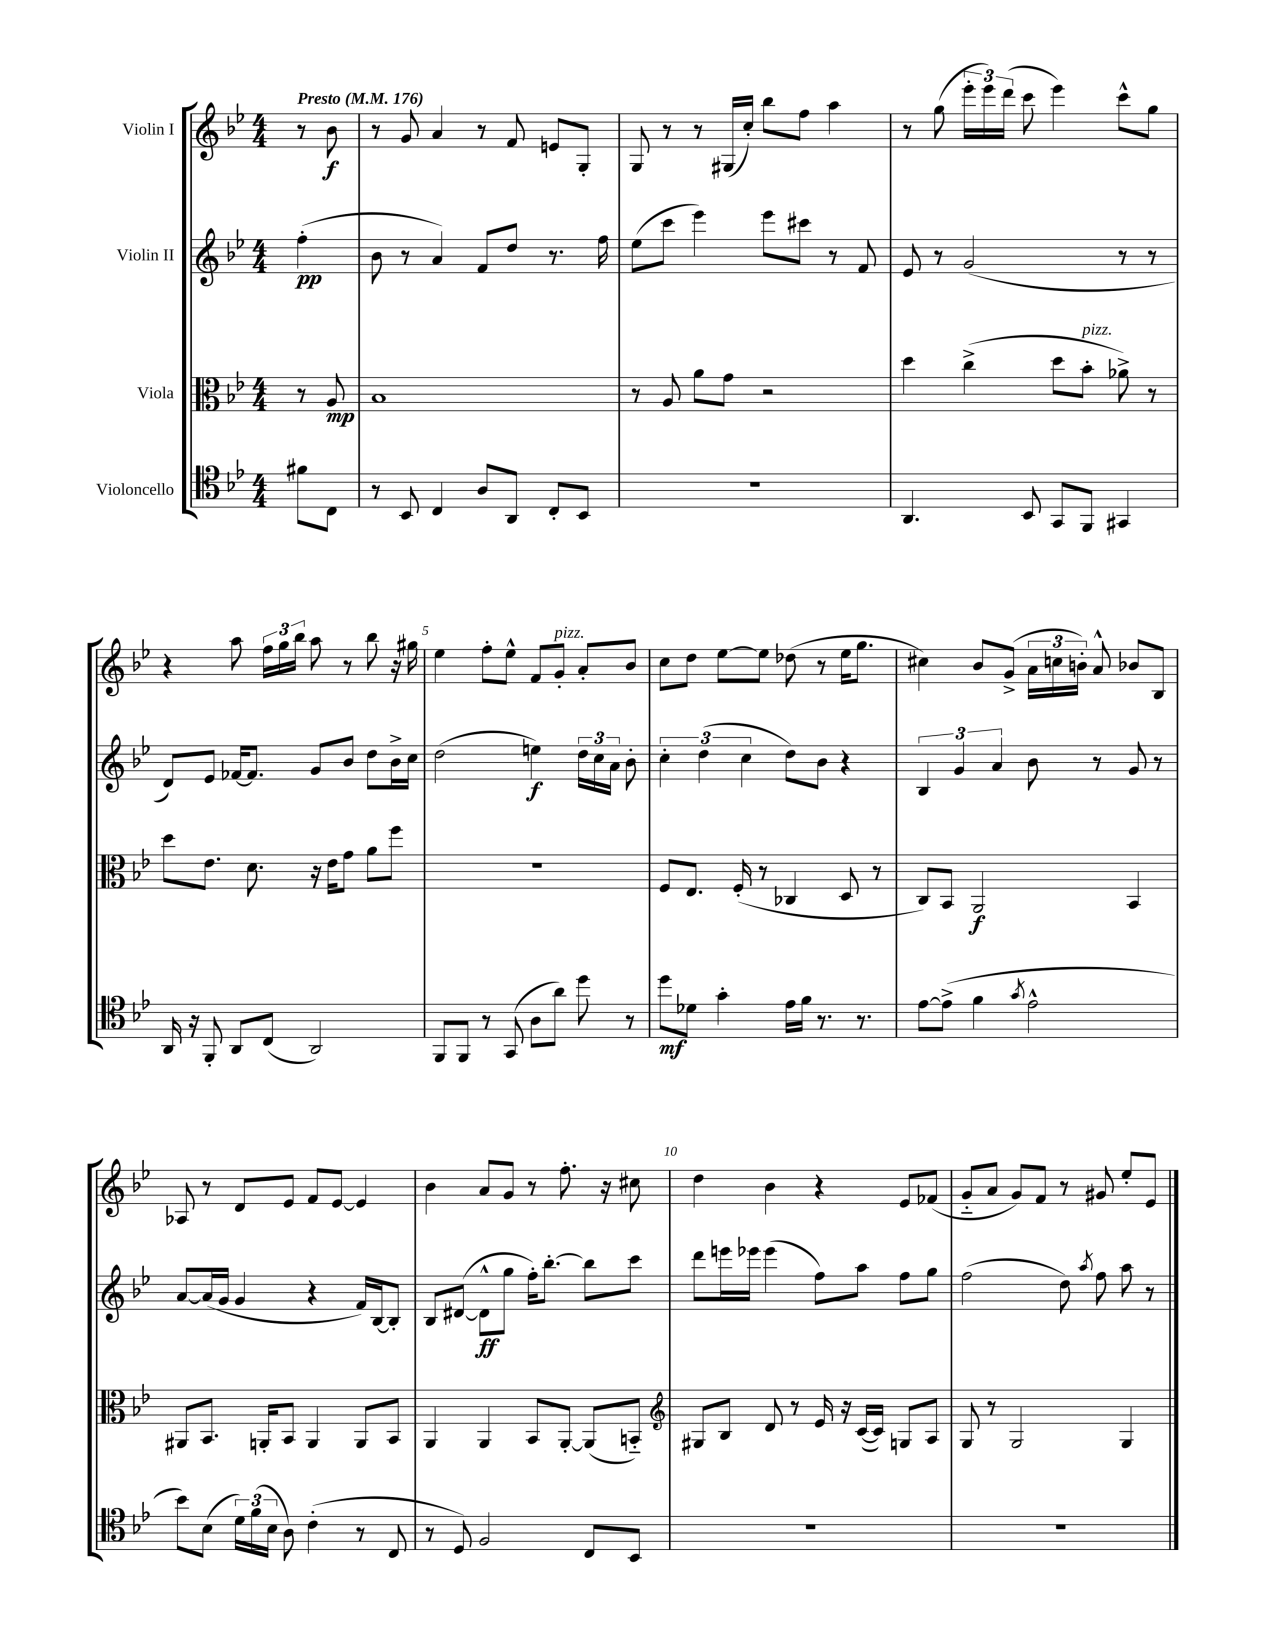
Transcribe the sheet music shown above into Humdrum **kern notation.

**kern	**kern	**kern	**kern
*staff4	*staff3	*staff2	*staff1
*clefC4	*clefC3	*clefG2	*clefG2
*k[b-e-]	*k[b-e-]	*k[b-e-]	*k[b-e-]
*M4/4	*M4/4	*M4/4	*M4/4
*MM176	*MM176	*MM176	*MM176
8f#	8r	(4ff'	8r
8C	8A	.	8b-
=	=	=	=
8r	1B-	8b-	8r
8BB-	.	8r	8g
4C	.	4a)	4a
8A	.	8f	8r
8AA	.	8dd	8f
8C'	.	8.r	8e
8BB-	.	.	8G'
.	.	16ff	.
=	=	=	=
1r	8r	(8ee-	8G
.	8A	8ccc	8r
.	8a	4eee-)	8r
.	8g	.	(16G#
.	.	.	16cc')
.	2r	8eee-	8bb-
.	.	8ccc#	8ff
.	.	8r	4aa
.	.	8f	.
=	=	=	=
4.AA	4dd	8e-	8r
.	.	8r	(8gg
.	(4cc^	(2g	24eee-'
.	.	.	24eee-)
.	.	.	(24ddd
8BB-	.	.	8ccc
8GG	8dd	.	4eee-)
8FF	8b-'	.	.
4GG#	8a-^)	8r	8ccc^^
.	8r	8r	8gg
=	=	=	=
16AA	8dd	8d)	4r
16r	.	.	.
8FF'	8.e-	8e-	.
8AA	.	[16f-	8aa
.	8.d	8.f-]	.
(8C	.	.	24ff
.	.	.	24gg
.	.	.	24bb-
2AA)	16r	8g	8aa
.	16e-	.	.
.	8g	8b-	8r
.	8a	8dd	8bb-
.	8ff	16b-^	16r
.	.	16cc	16gg#
=	=	=	=
8FF	1r	(2dd	4ee-
8FF	.	.	.
8r	.	.	8ff'
(8GG	.	.	8ee-^^
8A	.	4ee)	8f
8a)	.	.	8g'
8dd	.	24dd	8a'
.	.	24cc	.
.	.	24a	.
8r	.	8b-'	8b-
=	=	=	=
8dd	8F	6cc'	8cc
8d-	8.E-	.	8dd
.	.	(6dd	.
4g'	.	.	[8ee-
.	(16F'	.	.
.	.	6cc	.
.	8r	.	8ee-]
16e-	4C-	8dd)	(8dd-
16f	.	.	.
8.r	.	8b-	8r
.	8D	4r	16ee-
8.r	.	.	8.gg
.	8r	.	.
=	=	=	=
[8e-	8C)	6B-	4cc#)
(8e-^]	8BB-	.	.
.	.	6g	.
4f	2AA	.	8b-
.	.	6a	.
.	.	.	(8g^
8qg	.	.	.
2e-^^	.	8b-	24a
.	.	.	24cc
.	.	.	24b')
.	.	8r	8a^^
.	4BB-	8g	8b-
.	.	8r	8B-
=	=	=	=
8b-)	8AA#	[8a	8A-
(8B-	8.BB-	(16a]	8r
.	.	16g	.
24d)	.	4g	8d
(24f	.	.	.
.	16AA'	.	.
24B-	.	.	.
8A)	8BB-	.	8e-
(4c'	4AA	4r	8f
.	.	.	[8e-
8r	8AA	16f)	4e-]
.	.	[16B-	.
8C	8BB-	8B-']	.
=	=	=	=
8r	4AA	8B-	4b-
8D)	.	([8d#	.
2F	4AA	8d#^^]	8a
.	.	8gg	8g
.	8BB-	16ff')	8r
.	.	[8.bb-'	.
.	[8AA'	.	8.ff'
8C	(8AA]	8bb-]	.
.	.	.	16r
8BB-	8BB'~)	8ccc	8cc#
=	=	=	=
*	*clefG2	*	*
1r	8G#	8ddd	4dd
.	8B-	16eee	.
.	.	16eee-	.
.	8d	(4eee-	4b-
.	8r	.	.
.	16e-	8ff)	4r
.	16r	.	.
.	([16c	8aa	.
.	16c])	.	.
.	8G	8ff	8e-
.	8A	8gg	(8f-
=	=	=	=
1r	8G	(2ff	8g'~
.	8r	.	8a
.	2G	.	8g)
.	.	.	8f
.	.	8dd)	8r
.	.	8qaa	.
.	.	8ff	8g#
.	4G	8aa	8ee-'
.	.	8r	8e-
==	==	==	==
*-	*-	*-	*-
